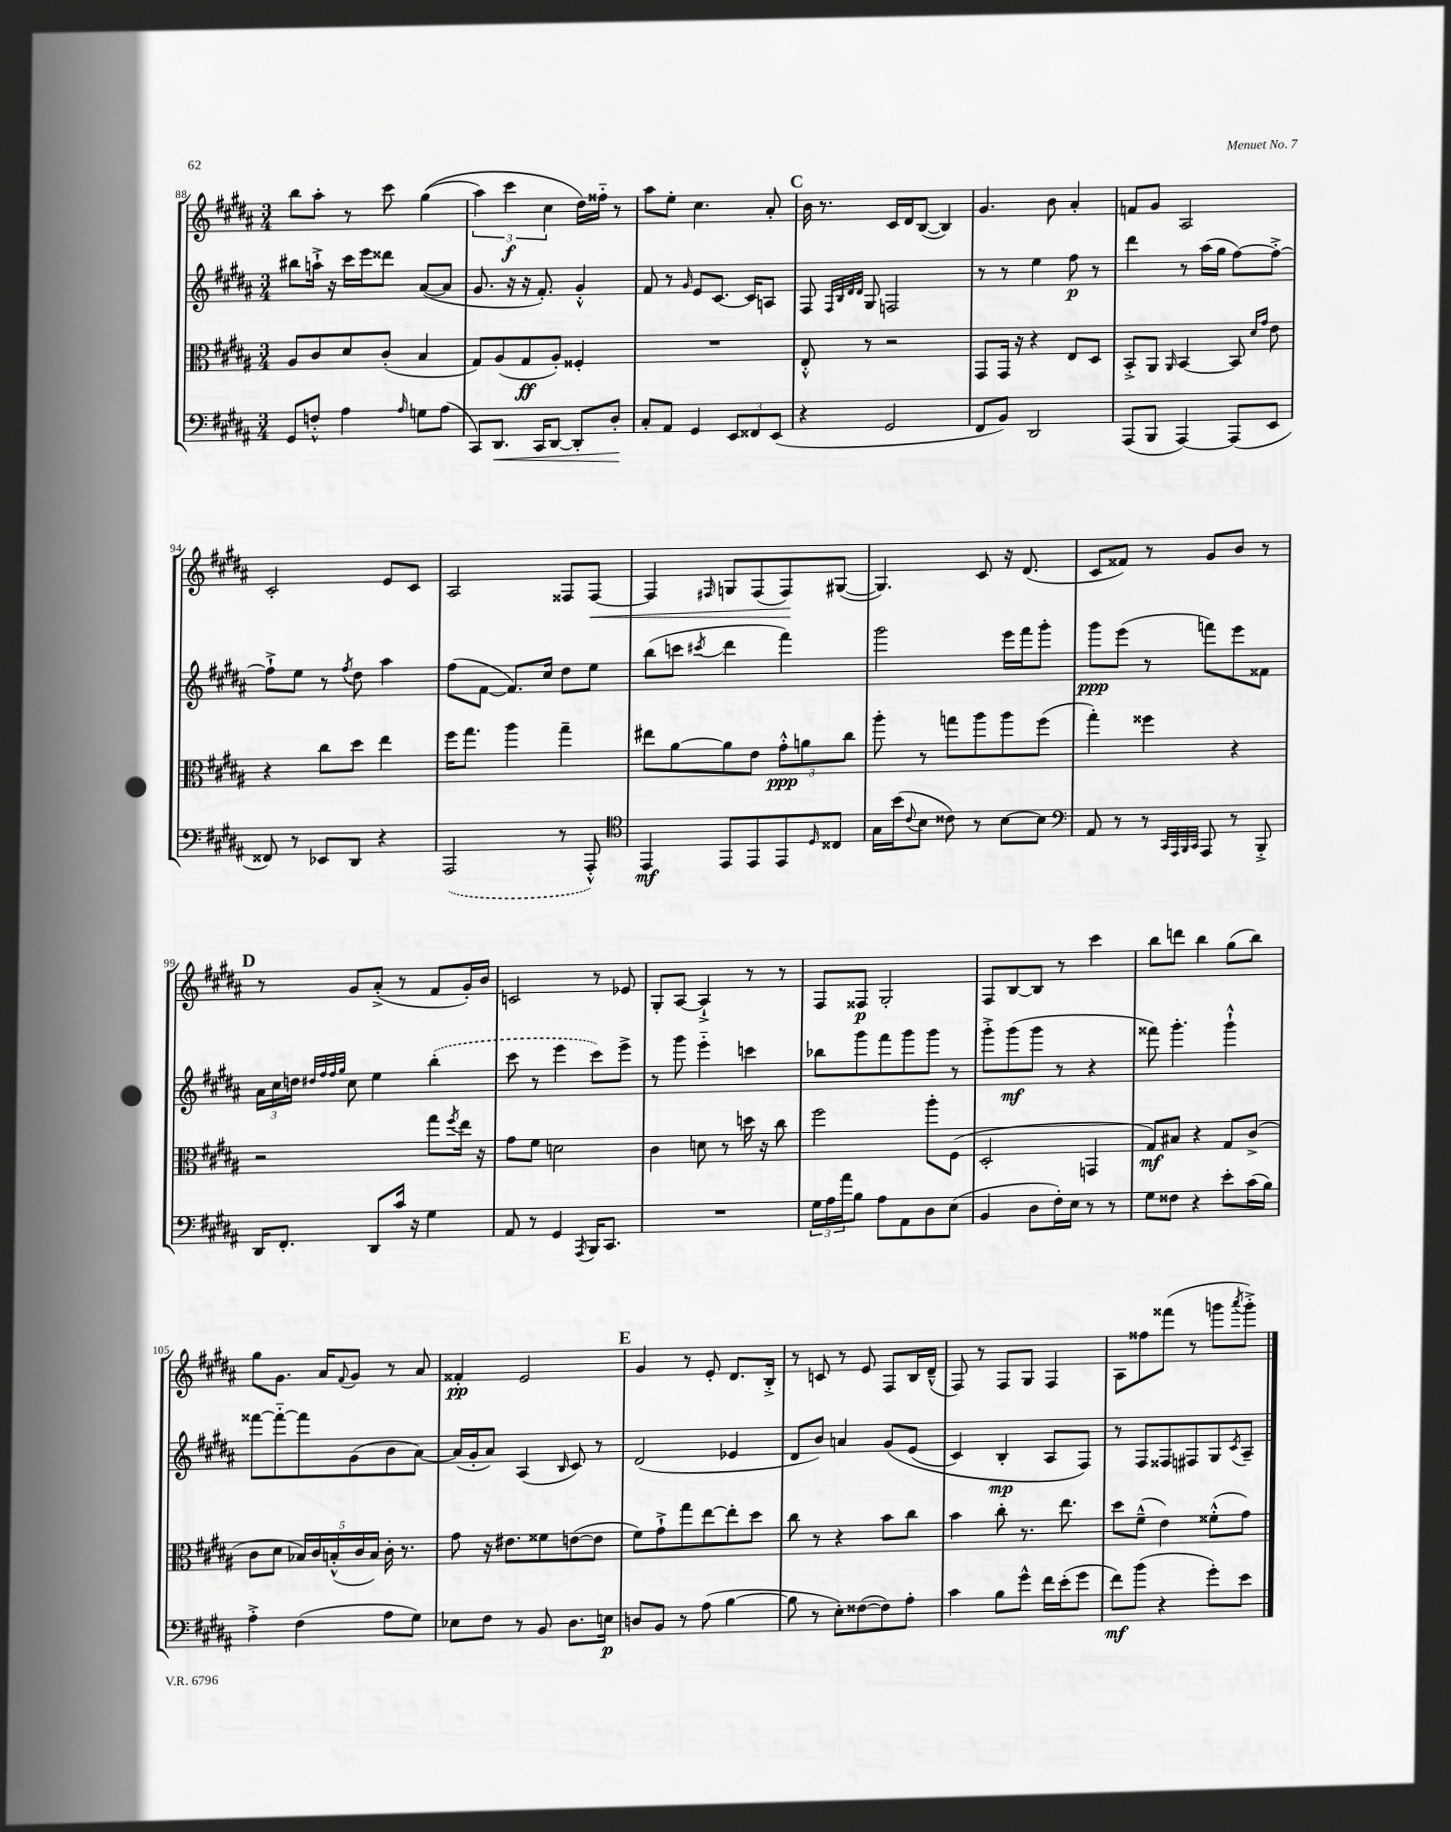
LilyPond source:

<<
\new StaffGroup <<
\new Staff = "s0" {
    \clef treble \key b \major \numericTimeSignature \time 3/4
    b''8 ais''8-. r8 cis'''8 gis''4(\( |
    \tuplet 3/2 { ais''4) cis'''4\f cis''4 } dis''16\) fisis''16-_ r8 |
    ais''8 e''8-. cis''4. ais'8-. |
    \mark \markup { \bold "C" } b'16 r8. cis'16 dis'16 b8~( b4) |
    gis'4. b'8 ais'4-. |
    f'8 gis'8 ais2 |
    cis'2-. e'8 cis'8 |
    ais2 fisis8 fisis8~\< |
    fisis4 \grace { fis16 } g8 fis8( fis8\!) gis8~( |
    gis4.) cis'8 r16 dis'8.( |
    cis'8 fisis'8) r8 gis'8 b'8 r8 |
    \mark \markup { \bold "D" } r8 gis'8 ais'8-.->( r8 fis'8 gis'16-.) b'16 |
    c'2 r8 ees'8 |
    gis8-. ais8~ ais4-!-> r8 r8 |
    fis8 fisis8\p gis2-. |
    fis8 b8~ b8 r8 cis'''4 |
    b''8 d'''8 b''4 gis''8( b''8) |
    gis''8 gis'8. ais'16 \appoggiatura { fis'8 } gis'8 r8 ais'8 |
    fisis'4-.\pp e'2 |
    \mark \markup { \bold "E" } gis'4 r8 e'8-. dis'8. b16-.-> |
    r8 c'8 r8 e'8 fis8 b16 dis'16---^( |
    fis8) r8 fis8 gis8 fis4 |
    ais8 fisis''8 fisis'''8( r8 g'''8 \acciaccatura { ais'''8 } g'''8-.->) \bar "|." |
}
\new Staff = "s1" {
    \clef treble \key b \major \numericTimeSignature \time 3/4
    bis''8 a''16-!-> r16 cis'''16 e'''16 disis'''8 ais'8~( ais'8 |
    gis'8. r16 r16 fis'8.-.) gis'4-.-^ |
    fis'8 r8 \grace { gis'16 } e'8 cis'8.~ cis'16 a8 |
    \mark \markup { \bold "C" } fis8 \grace { fis32 b32 dis'32 dis'32 } gis8 f2 |
    r8 r8 e''4 fis''8\p r8 |
    dis'''4 r8 ais''16( gis''16 fis''8~) fis''8~-.-> |
    fis''8-!-> e''8 r8 \acciaccatura { fis''8 } dis''8 ais''4 |
    fis''8( fis'8~ fis'8.) cis''16 dis''8 e''8 |
    b''8( c'''8 \acciaccatura { cis'''8 } dis'''4 fis'''4) |
    gis'''2 e'''16 fis'''16 gis'''8-. |
    gis'''8\ppp e'''8( r8 f'''8) e'''8 fisis'8 |
    \mark \markup { \bold "D" } \tuplet 3/2 { ais'16 cis''16 d''16 } \grace { dis''32 fis''32 fis''32 gis''32 } cis''8 e''4 \once \slurDashed b''4-.( |
    cis'''8 r8 e'''4 cis'''8) e'''8-> |
    r8 gis'''8 e'''4-_ c'''4 |
    bes''8 gis'''8 fis'''8 gis'''8 gis'''8 r8 |
    gis'''8-.-> gis'''8\mf( gis'''8 r8 r4 |
    fisis'''8) gis'''4.-. gis'''4-!-^ |
    fisis'''8~ fisis'''8~-_ fisis'''8 gis'8( b'8 ais'8~) |
    ais'16( gis'16-. ais'8) ais4( \grace { b16 } cis'8) r8 |
    \mark \markup { \bold "E" } dis'2( ees'4 |
    dis'8 b'8) a'4 gis'8\( e'8( |
    cis'4) b4-.\mp ais8 fis8\) |
    r8 fis8 fisis8 fis8 gis8 \acciaccatura { cis'8 } ais8-- \bar "|." |
}
\new Staff = "s2" {
    \clef alto \key b \major \numericTimeSignature \time 3/4
    ais8 cis'8 dis'8 cis'8-.( b4 |
    gis8) ais8( gis8\ff ais8-.) fisis4-. |
    R2. |
    \mark \markup { \bold "C" } e8-.-^ r8 r2 |
    gis,8 gis,16 r16 r4 e8 dis8 |
    b,8-.-> ais,8 \grace { ais,16 } b,4~ b,8 \grace { dis'16 gis'16 } e'8 |
    r4 cis''8 dis''8 e''4 |
    fis''16 gis''8. ais''4 gis''4-- |
    eis''8 ais'8~ ais'8 e'8 \tuplet 3/2 { gis'8-.-^\ppp a'8 cis''8 } |
    ais''8-. r8 g''8 ais''8 ais''8 fis''8( |
    gis''4-.) fisis''4 r4 |
    \mark \markup { \bold "D" } r2 gis''8 \acciaccatura { fis''8 } e''16 r16 |
    gis'8 fis'8 d'2 |
    cis'4 d'8 r8 d''16 r16 cis''8 |
    fis''2 ais''8-. fis8( |
    dis2-. g,4 |
    gis8\mf) bis8 r4 gis8 cis'8->( |
    cis'8 dis'8 \tuplet 5/4 { bes16) cis'16 b16-.-^( cis'16 b16) } cis'16-. r8. |
    gis'8 r16 eis'8. fisis'8 e'8~( e'8 |
    \mark \markup { \bold "E" } fis'8) gis'8-!-> gis''8 e''8~ e''8-. dis''8 |
    cis''8 r8 r4 b'8 cis''8 |
    b'4 cis''8-. r8. e''8. |
    dis''8 fis'8---^( e'4) fisis'8-.-^( gis'8) \bar "|." |
}
\new Staff = "s3" {
    \clef bass \key b \major \numericTimeSignature \time 3/4
    gis,8 f8-.-^ ais4 \grace { ais16 } g8 ais8( |
    cis,8) dis,8.\< cis,16 dis,8~ dis,8-. dis8-.\! |
    cis8-. ais,8 gis,4 \tuplet 3/2 { e,8 fisis,8 e,8( } |
    \mark \markup { \bold "C" } r4 gis,2 |
    fis,8 b,8) dis,2 |
    ais,,8( b,,8 ais,,4~) ais,,8( e,8 |
    fisis,8) r8 ees,8 dis,8 r4 |
    \once \slurDashed ais,,2( r8 ais,,8-.-^) |
    \clef tenor e,4\mf e,8 e,8 e,8 \grace { dis16 } cisis8 |
    gis16 b'16( \appoggiatura { cis'8 } b8 cisis'8) r8 b8~ b8 |
    \clef bass ais,8 r8 r8 \grace { cis,32 ais,,32 b,,32 cis,32 } ais,,8 r8 b,,8-.-> |
    \mark \markup { \bold "D" } dis,16 fis,8.-. dis,8 cis'16 r16 gis4 |
    ais,8 r8 gis,4 \acciaccatura { ais,,8 } b,,16 cis,8. |
    R2. |
    \tuplet 3/2 { gis16 ais16 ais'16 } b8 ais8 ais,8 dis8 e8( |
    b,4 dis8 fis16-.) e16 r8 r8 |
    gis8 fisis8 r4 e'8-. cis'16( b16) |
    ais4-.-> fis4( ais8 gis8) |
    ees8 fis8 r8 b,8 dis8. e16\p |
    \mark \markup { \bold "E" } d8 b,8 r8 ais8( b4~ |
    b8 r8 e8-.) fisis8~( fisis8) ais8-. |
    cis'4 b8 gis'8-^ fis'16 e'16-.( gis'8 |
    fis'8\mf) b'8( r4 gis'8-.) e'8 \bar "|." |
}
>>
>>
\layout { \context { \Score currentBarNumber = #88 } }
